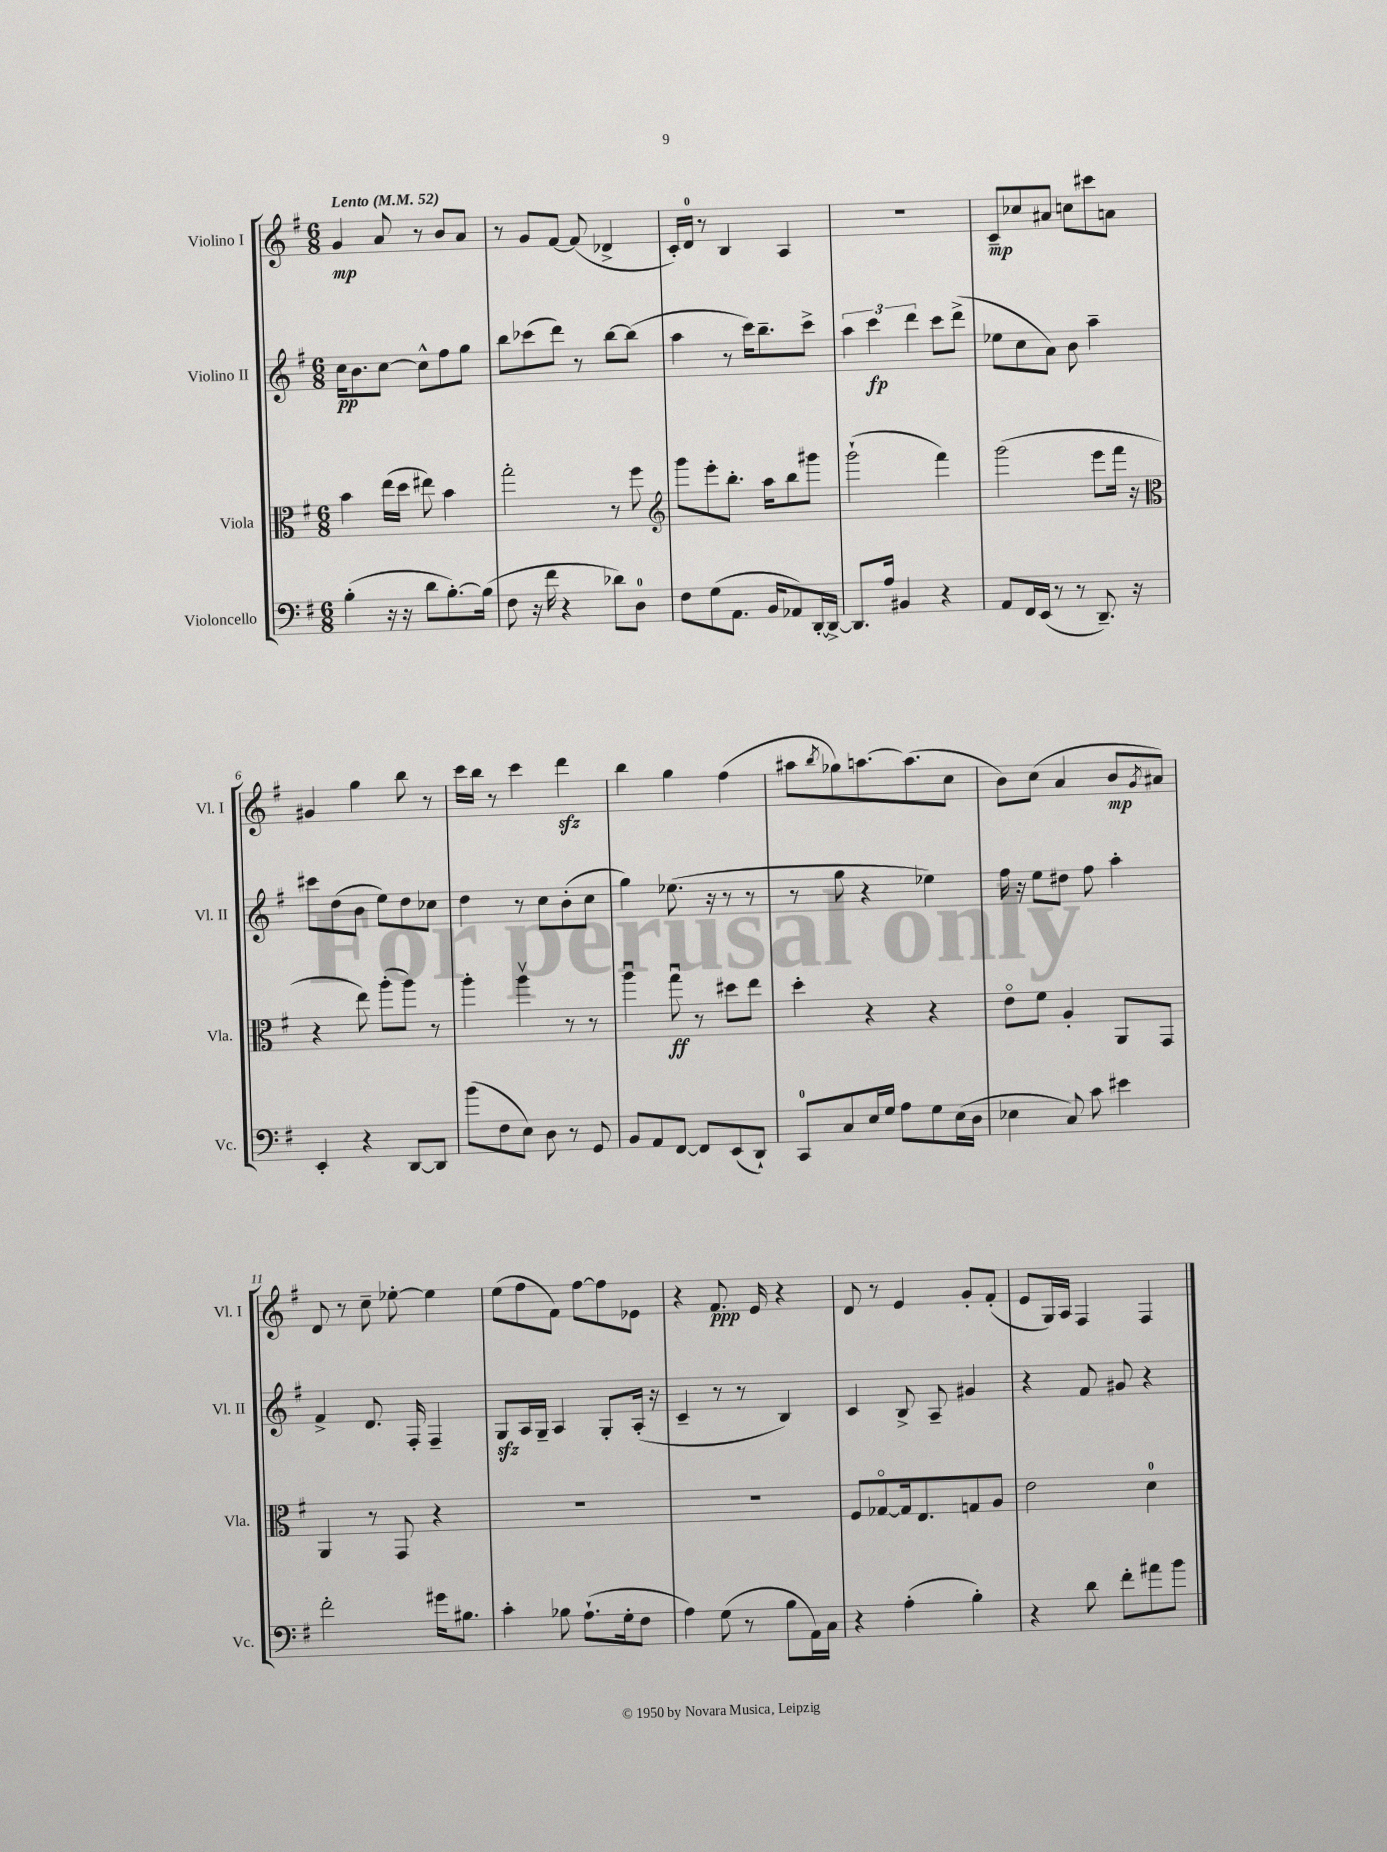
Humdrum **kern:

**kern	**kern	**dynam	**kern	**dynam	**kern	**dynam
*part4	*part3	*part3	*part2	*part2	*part1	*part1
*staff4	*staff3	*staff3	*staff2	*staff2	*staff1	*staff1
*I"Violoncello	*I"Viola	*	*I"Violino II	*	*I"Violino I	*
*I'Vc.	*I'Vla.	*	*I'Vl. II	*	*I'Vl. I	*
*clefF4	*clefC3	*	*clefG2	*	*clefG2	*
*k[f#]	*k[f#]	*	*k[f#]	*	*k[f#]	*
*M6/8	*M6/8	*	*M6/8	*	*M6/8	*
*MM52	*MM52	*	*MM52	*	*MM52	*
=1	=1	=1	=1	=1	=1	=1
!	!	!	!	!	!LO:TX:a:B:t=Lento	!
(4B'\	4b\	.	16cc\KL	pp	4g/	mp
.	.	.	8.b\	.	.	.
16r	(16ee\LL	.	[8cc\J	.	8a/	.
16r	16dd\JJ	.	.	.	.	.
8d\L	8ee#X\)	.	8cc^^\L]	.	8r	.
[8.B'\)	4b\	.	8ff#\	.	8b/L	.
.	.	.	8gg\J	.	8a/J	.
(16B\Jk]	.	.	.	.	.	.
=2	=2	=2	=2	=2	=2	=2
8F#\	2gg'\	.	8bb\L	.	8r	.
16r	.	.	(8ccc-X\	.	8g/L	.
16f#\	.	.	.	.	.	.
4r	.	.	8ddd\J)	.	[8f#/J	.
.	.	.	8r	.	(8f#/]	.
8d-X\L)	8r	.	[8bb\L	.	4d-X^/	.
8D\J	8ff#\	.	(8bb\J]	.	.	.
=3	=3	=3	=3	=3	=3	=3
*	*clefG2	*	*	*	*	*
8F#\L	8ggg\L	.	4aa\	.	16c'/LL)	.
.	.	.	.	.	16d/JJ	.
(8G\	8eee'\	.	.	.	8r	.
8.AA\J	8.bb'\J	.	8r	.	4B/	.
.	.	.	16ccc\KL)	.	.	.
16BB/KL	16aa\KL	.	8.bb~\	.	.	.
8AA-X/)	8bb\	.	.	.	4A/	.
[16DD'/L	8ggg#X\J	.	8ccc^\J	.	.	.
16DD^/JJ_	.	.	.	.	.	.
=4	=4	=4	=4	=4	=4	=4
8.DD/L]	(2ggg`\	.	6aa\	.	2.r	.
.	.	.	6ccc\	fp	.	.
16A/Jk	.	.	.	.	.	.
4BB#X/	.	.	.	.	.	.
.	.	.	6ddd\	.	.	.
4r	4fff#\)	.	8ccc\L	.	.	.
.	.	.	(8ddd^\J	.	.	.
=5	=5	=5	=5	=5	=5	=5
8AA/L	(2ggg\	.	8ee-X\L	.	8c~/L	mp
16FF#/L	.	.	8cc\	.	8cc-X/	.
(16EE/JJ	.	.	.	.	.	.
8r	.	.	8a\J)	.	8a#X/J	.
8r	.	.	8b\	.	8ccn\L	.
8.DD~/)	8eee\L	.	4aa~\	.	8ccc#X\	.
.	16fff#\Jk	.	.	.	8an\J	.
16r	16r	.	.	.	.	.
!!LO:LB:g=z
=6	=6	=6	=6	=6	=6	=6
*	*clefC3	*	*	*	*	*
4EE'/	4r	.	8ccc#X\L	.	4g#X/	.
.	.	.	(8dd\	.	.	.
4r	8ee\)	.	8b\J	.	4gg\	.
.	(8aa'\L	.	8ee\L)	.	.	.
[8DD/L	8aa\J)	.	8dd\	.	8bb\	.
8DD/J]	8r	.	8cc-X\J	.	8r	.
=7	=7	=7	=7	=7	=7	=7
(8b\L	4aa'\	.	4dd\	.	16ccc\LL	.
.	.	.	.	.	16bb\JJ	.
8F#\	.	.	.	.	8r	.
8E\J)	4aav\	.	8r	.	4ccc\	.
8D\	.	.	8cc\L	.	.	.
8r	8r	.	(8b'\	.	4dddzz\	.
8GG/	8r	.	8cc\J	.	.	.
=8	=8	=8	=8	=8	=8	=8
8BB/L	4aau\	.	4gg\)	.	4bb\	.
8AA/	.	.	.	.	.	.
[8FF#/J	8ggu\	ff	(8.ee-X\	.	4gg\	.
8FF#/L]	8r	.	.	.	.	.
.	.	.	16r	.	.	.
(8EE/	8dd#X\L	.	8r	.	(4ff#\	.
8DD`/J)	8ee\J	.	8r	.	.	.
=9	=9	=9	=9	=9	=9	=9
8CC/L	4dd'\	.	8r	.	8aa#X\L	.
.	.	.	.	.	8qbb/	.
8C/	.	.	8gg\	.	8gg-X\)	.
16E/L	4r	.	4r	.	[8.aan\	.
16G/JJ	.	.	.	.	.	.
8A\L	.	.	.	.	.	.
.	.	.	.	.	(8.aa\]	.
8G\	4r	.	4ee-X\)	.	.	.
(16E\L	.	.	.	.	8cc\J	.
16D\JJ	.	.	.	.	.	.
=10	=10	=10	=10	=10	=10	=10
4E-X\	8e\L	.	16ff#\	.	8b\L)	.
.	.	.	16r	.	.	.
.	8f#\J	.	8ee\L	.	(8cc\J	.
8C/)	4A'/	.	8dd#X\J	.	4a/	.
8c\	.	.	8ff#\	.	.	.
4e#X\	8AA/L	.	4aa'\	.	8b/L	mp
.	.	.	.	.	8qg/	.
.	8GG/J	.	.	.	8a#X/J)	.
!!LO:LB:g=z
=11	=11	=11	=11	=11	=11	=11
2f#'\	4AA/	.	4f#^/	.	8d/	.
.	.	.	.	.	8r	.
.	8r	.	8.d/	.	8cc~\	.
.	8GG/	.	.	.	[8ee-X'\	.
.	.	.	16F#'/	.	.	.
16g#X\KL	4r	.	4F#~/	.	4ee-\]	.
8.B#X\J	.	.	.	.	.	.
=12	=12	=12	=12	=12	=12	=12
4c'\	2.r	.	8Gzz/L	.	(8ee\L	.
.	.	.	16A/L	.	8ff#\	.
.	.	.	16G~/JJ	.	.	.
8B-X\	.	.	4A/	.	8f#\J)	.
(8.A`\L	.	.	.	.	[8ff#\L	.
.	.	.	8G'/L	.	8ff#\]	.
16G'\k	.	.	.	.	.	.
8F#\J	.	.	(16A'/Jk	.	8e-X\J	.
.	.	.	16r	.	.	.
=13	=13	=13	=13	=13	=13	=13
4A\)	2.r	.	4c~/	.	4r	.
(8G\	.	.	8r	.	8.f#/	ppp
8r	.	.	8r	.	.	.
.	.	.	.	.	16e/	.
8B\L	.	.	4B/)	.	4r	.
16AA\L)	.	.	.	.	.	.
16C\JJ	.	.	.	.	.	.
=14	=14	=14	=14	=14	=14	=14
4r	8F#/L	.	4c/	.	8d/	.
.	[8G-X/	.	.	.	8r	.
(4A'\	16G-/k]	.	8B^/	.	4e/	.
.	8.E/	.	.	.	.	.
.	.	.	8A~/	.	.	.
4B'\)	8Gn/	.	4g#X/	.	8g'/L	.
.	8A/J	.	.	.	(8f#'/J	.
=15	=15	=15	=15	=15	=15	=15
4r	2e\	.	4r	.	8e/L	.
.	.	.	.	.	16G/L)	.
.	.	.	.	.	16A/JJ	.
8d\	.	.	8f#/	.	4F#/	.
8f#'\L	.	.	8g#X/	.	.	.
8a#X\	4d\	.	4r	.	4F#/	.
8b\J	.	.	.	.	.	.
==	==	==	==	==	==	==
*-	*-	*-	*-	*-	*-	*-
